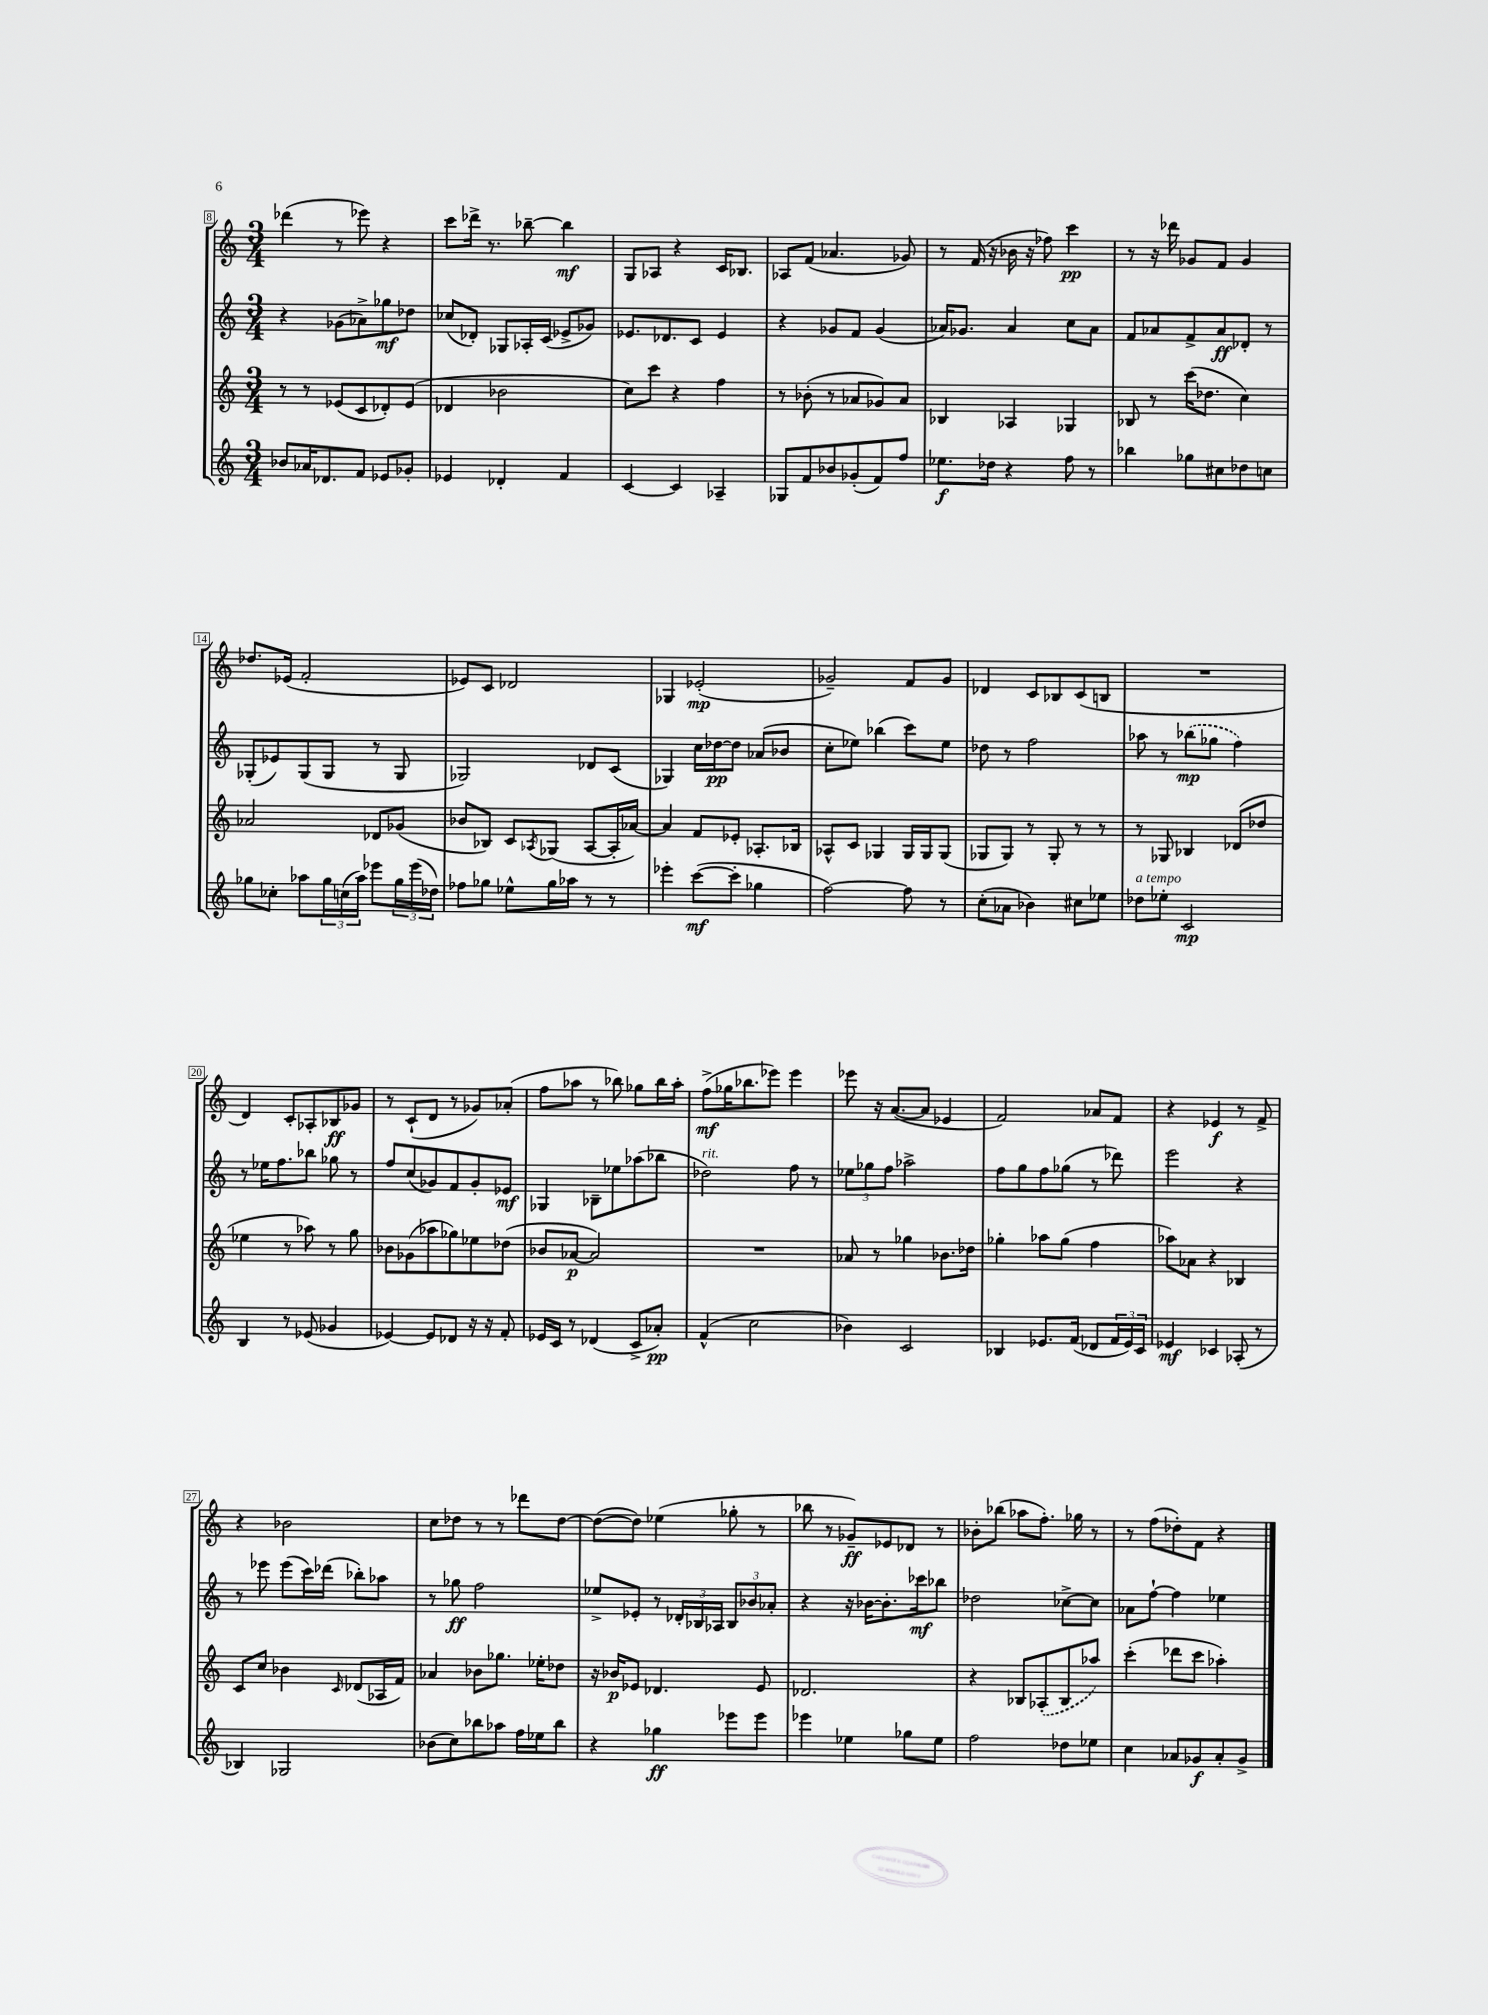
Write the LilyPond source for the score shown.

<<
\new StaffGroup <<
\new Staff = "s0" {
    \clef treble \key c \major \numericTimeSignature \time 3/4
    des'''4( r8 ees'''8) r4 |
    c'''8 des'''16-> r8. bes''8~-- bes''4\mf |
    g8 aes8 r4 c'16 bes8. |
    aes8 f'8( aes'4. ges'8) |
    r8 f'16( r16 bes'16 r16 fes''8) c'''4\pp |
    r8 r16 des'''16 ges'8 f'8 ges'4 |
    des''8. ees'16( f'2-. |
    ees'8) c'8 des'2 |
    ges4 ees'2-.\mp( |
    ges'2--) f'8 ges'8 |
    des'4 c'8 bes8 c'8( b8 |
    R2. |
    d'4) c'8-. aes8-. bes8\ff ges'8 |
    r8 c'8-!( d'8 r8 ges'8) aes'8-.( |
    f''8 aes''8 r8 bes''8) ges''8 bes''16 aes''16-. |
    f''8->\mf( ges''16 bes''8. ees'''8) ees'''4 |
    ees'''8 r16 a'8.~( a'8 ees'4 |
    f'2) aes'8 f'8 |
    r4 ees'4\f r8 f'8-> |
    r4 bes'2 |
    c''8 des''8 r8 r8 des'''8 des''8~ |
    des''8~( des''8) ees''4( ges''8-. r8 |
    bes''8 r8 ges'8--\ff) ees'8 des'8 r8 |
    bes'8-. bes''8( aes''8 f''8.-.) ges''16 r8 |
    r8 f''8( des''8-.) f'8 r4 \bar "|." |
}
\new Staff = "s1" {
    \clef treble \key c \major \numericTimeSignature \time 3/4
    r4 ges'8( aes'8->) ges''8\mf des''8 |
    ces''8( des'8-.) ges8 aes16-. c'16( ees'8-> ges'8) |
    ees'8. des'8. c'8 ees'4 |
    r4 ges'8 f'8 ges'4( |
    aes'16) ges'8. aes'4 c''8 aes'8 |
    f'8 aes'8 f'8-> aes'8\ff des'8-. r8 |
    ges8-.( ees'8) ges8( ges8 r8 ges8 |
    ges2) des'8 c'8( |
    ges4) c''16 des''16~\pp des''8 aes'8( bes'8 |
    c''8-. ees''8) bes''4( c'''8) ees''8 |
    des''8 r8 f''2 |
    aes''8 r8 \once \slurDashed bes''8\mp( ges''8 f''4) |
    r8 ees''16 f''8. bes''8 ges''8 r8 |
    f''8 c''8( ges'8) f'8 ges'8-. ees'8\mf |
    ges4 bes8-- ees''8 aes''8( bes''8 |
    des''2^\markup { \italic "rit." }) f''8 r8 |
    \tuplet 3/2 { ees''8 ges''8 f''8 } aes''2-> |
    f''8 g''8 f''8 ges''8( r8 des'''8) |
    e'''2 r4 |
    r8 ees'''8 ees'''8( c'''16) des'''16( bes''8-.) aes''8 |
    r8 ges''8\ff f''2 |
    ees''8-> ees'8-. r8 \tuplet 3/2 { des'16-. bes16 aes16 } \tuplet 3/2 { bes8 bes'8 aes'8-. } |
    r4 r16 bes'16~ bes'8.-. ces'''16\mf bes''8 |
    des''2 ces''8~-> ces''8 |
    aes'8 f''8~-! f''4 ees''4 \bar "|." |
}
\new Staff = "s2" {
    \clef treble \key c \major \numericTimeSignature \time 3/4
    r8 r8 ees'8( c'8 des'8-.) ees'8( |
    des'4 bes'2 |
    c''8) c'''8 r4 f''4 |
    r8 bes'8-.( r8 aes'8 ges'8) aes'8 |
    bes4 aes4 ges4 |
    bes8 r8 c'''16( des''8. c''4) |
    aes'2 des'8 ges'8( |
    bes'8 bes8) c'8 \acciaccatura { aes8 } ges8( aes8~ aes16-. aes'16~) |
    aes'4 f'8 ees'8-. aes8.-. bes16 |
    aes8-^ c'8 ges4 ges16 ges16 ges8( |
    ges8 ges8) r8 ges8-. r8 r8 |
    r8 ges8 bes4 des'8( des''8 |
    ees''4 r8 aes''8) r8 g''8 |
    bes'8 ges'8( aes''8 ges''8) ees''8 des''8( |
    bes'8 aes'8~\p aes'2) |
    R2. |
    aes'8 r8 ges''4 bes'8. des''16 |
    ges''4-. aes''8 ges''8( f''4 |
    aes''8) aes'8 r4 bes4 |
    c'8 c''8 bes'4 \grace { c'16 } des'8( aes16 f'16) |
    aes'4 bes'8 ges''8. ees''16-. des''8 |
    r16 bes'16\p ees'8 des'4. ees'8 |
    des'2. |
    r4 bes8 \once \slurDashed aes8-.( bes8 aes''8) |
    c'''4-.( des'''8 c'''8 aes''4-.) \bar "|." |
}
\new Staff = "s3" {
    \clef treble \key c \major \numericTimeSignature \time 3/4
    bes'8 aes'16 des'8. f'8 ees'8 ges'8-. |
    ees'4 des'4-. f'4 |
    c'4~ c'4 aes4-- |
    ges8 f'8 bes'8 ges'8-.( f'8) f''8 |
    ees''8.\f des''16 r4 f''8 r8 |
    bes''4 ges''8 cis''8 des''8 c''8 |
    ges''8 ces''8-. aes''8 \tuplet 3/2 { ges''16 c''16( aes''16) } ees'''8 \tuplet 3/2 { ges''16 ees'''16( des''16) } |
    fes''8 ges''8 ees''8-^ ges''16 aes''16 r8 r8 |
    ees'''4-. c'''8~\mf( c'''8-. ges''4 |
    f''2~) f''8 r8 |
    c''8-.( aes'8 bes'4) cis''8 ees''8 |
    des''8^\markup { \italic "a tempo" } ees''8-. c'2\mp |
    b4 r8 ees'8( ges'4 |
    ees'4~) ees'8 des'8 r16 r16 f'8-. |
    ees'16 c'16 r8 des'4( c'8-> aes'8-.\pp) |
    f'4-^( c''2 |
    bes'4) c'2 |
    bes4 ees'8. f'16( des'8 \tuplet 3/2 { f'16 ees'16) c'16 } |
    ees'4\mf ces'4 aes8-.( r8 |
    bes4) ges2 |
    bes'8( c''8) bes''8 aes''8 f''16 ees''16 bes''8 |
    r4 ges''4\ff ees'''8 ees'''8 |
    ees'''4 ees''4 ges''8 ees''8 |
    f''2 des''8 ees''8 |
    c''4 aes'8 ges'8\f aes'8-. ges'8-> \bar "|." |
}
>>
>>
\layout { \context { \Score currentBarNumber = #8 \override BarNumber.stencil = #(make-stencil-boxer 0.1 0.3 ly:text-interface::print) } }
